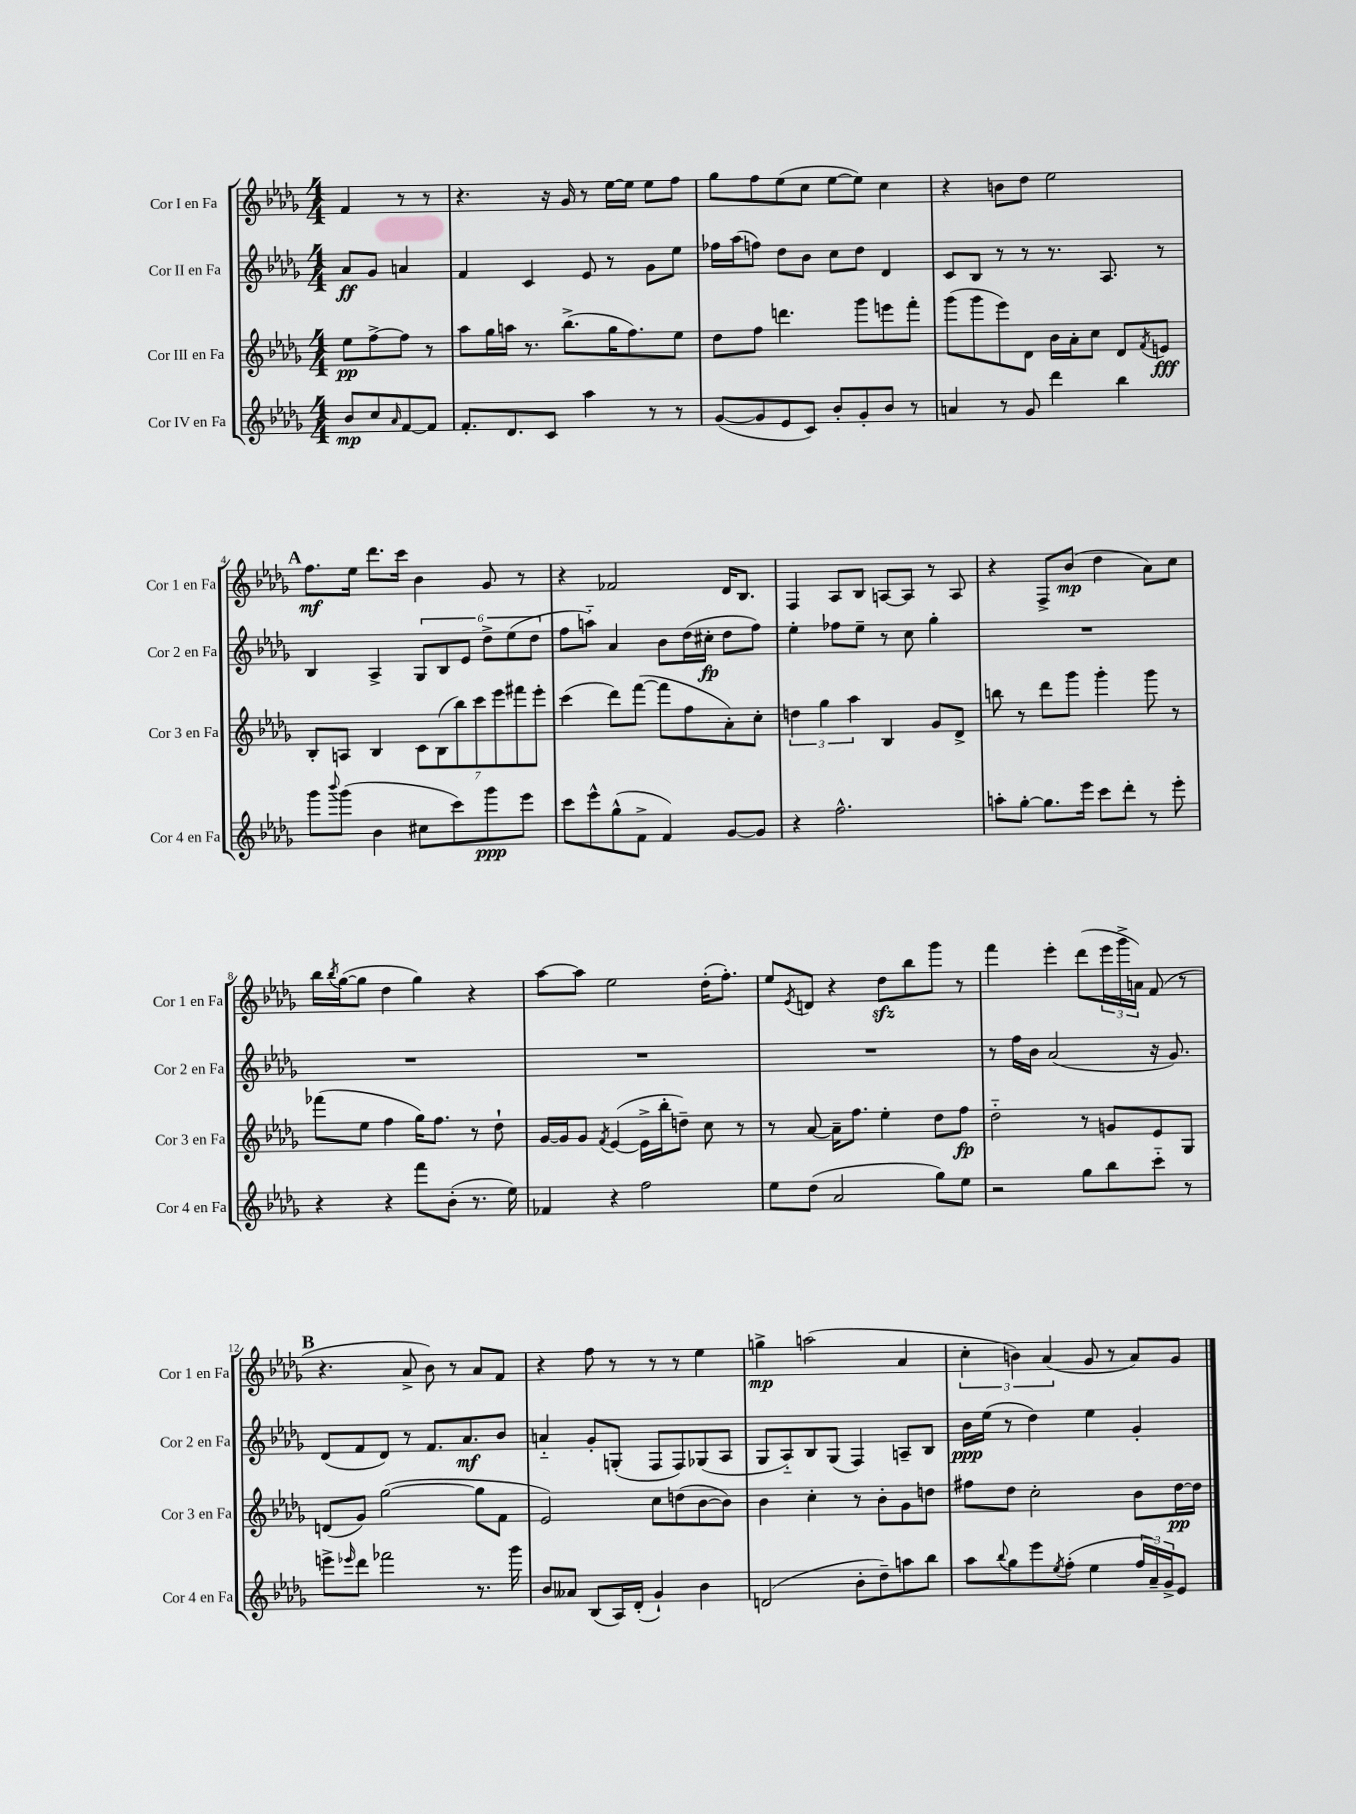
<<
\new StaffGroup <<
\new Staff = "s0" \with { instrumentName = "Cor I en Fa" shortInstrumentName = "Cor 1 en Fa" } {
    \clef treble \key des \major \numericTimeSignature \time 4/4 \partial 2
    f'4 r8 r8 |
    r4. r16 ges'16 r8 ees''16~ ees''16 ees''8 f''8 |
    ges''8 f''8 ees''8( c''8 ees''8~ ees''8) c''4 |
    r4 b'8 des''8 ees''2 |
    \mark \markup { \bold "A" } f''8.\mf ees''16 des'''8. c'''16 bes'4 ges'8 r8 |
    r4 fes'2 des'16 bes8. |
    f4 aes8 bes8 a8~ a8 r8 a8 |
    r4 f8-> bes'8\mp( des''4 aes'8) c''8 |
    bes''16 \acciaccatura { bes''8 } ges''16~( ges''8 des''4 ges''4) r4 |
    aes''8~ aes''8 ees''2 des''16-.( f''8.-.) |
    ees''8 \acciaccatura { ees'8 } d'8 r4 des''8\sfz bes''8 ges'''8 r8 |
    f'''4 ees'''4-. des'''8( \tuplet 3/2 { ees'''16 ges'''16-> a'16) } f'8( r8 |
    \mark \markup { \bold "B" } r4. aes'8-> bes'8) r8 aes'8 f'8 |
    r4 f''8 r8 r8 r8 ees''4 |
    g''4->\mp a''2( aes'4 |
    \tuplet 3/2 { c''4-. b'4) aes'4( } ges'8 r8 aes'8) ges'8 \bar "|." |
}
\new Staff = "s1" \with { instrumentName = "Cor II en Fa" shortInstrumentName = "Cor 2 en Fa" } {
    \clef treble \key des \major \numericTimeSignature \time 4/4 \partial 2
    aes'8\ff ges'8 a'4 |
    f'4 c'4 ees'8 r8 ges'8 ees''8 |
    fes''16 aes''16( f''8) des''8 bes'8 c''8 des''8 des'4 |
    c'8 bes8 r8 r8 r8. aes8. r8 |
    \mark \markup { \bold "A" } bes4 aes4-> \tuplet 6/4 { ges8 bes8 ees'8 des''8-> ees''8( des''8 } |
    f''8 a''8-_) aes'4 bes'8 des''16( cis''16-.\fp des''8 f''8) |
    ees''4-. fes''8 ees''8-- r8 c''8 ges''4-. |
    R1 |
    R1 |
    R1 |
    R1 |
    r8 f''16 bes'16 aes'2( r16 ges'8.) |
    \mark \markup { \bold "B" } des'8( f'8 des'8) r8 f'8. aes'8.\mf bes'8 |
    a'4-_ ges'8-. g8-.( f8 f8) ges8( aes8 |
    ges8 aes8-_) bes8 ges8( f4) a8-- bes8 |
    bes'16\ppp ees''16( r8 des''4) ees''4 ges'4-. \bar "|." |
}
\new Staff = "s2" \with { instrumentName = "Cor III en Fa" shortInstrumentName = "Cor 3 en Fa" } {
    \clef treble \key des \major \numericTimeSignature \time 4/4 \partial 2
    ees''8\pp f''8~-> f''8 r8 |
    aes''8 ges''16 a''16 r8. bes''8.->( ges''16 f''8.) ees''8 |
    des''8 f''8 d'''4. ges'''8 e'''8 f'''8-. |
    ges'''8( ges'''8 ees'''8) des'8 bes'16 aes'16-. c''8 des'8 \acciaccatura { f'8 } e'8\fff |
    \mark \markup { \bold "A" } bes8-. a8 bes4 \tuplet 7/4 { c'8 bes8( bes''8) c'''8 ees'''8 fis'''8 ees'''8-. } |
    c'''4( des'''8) f'''8~( f'''8 f''8 aes'8-.) c''8-. |
    \tuplet 3/2 { d''4 ges''4 aes''4 } bes4 ges'8 des'8-> |
    b''8 r8 des'''8 ges'''8 ges'''4-. ges'''8 r8 |
    fes'''8( ees''8 f''4 ges''16) f''8. r8 des''8-! |
    ges'16~ ges'16 ges'8 \acciaccatura { f'8 } ees'4~( ees'16-> bes''16-. d''8--) c''8 r8 |
    r8 aes'8~ aes'16-- f''8. ees''4-. des''8 f''8\fp |
    des''2-_ r8 g'8 ees'8 ges8 |
    \mark \markup { \bold "B" } d'8( ges'8) ges''2~( ges''8 f'8 |
    ees'2) c''8 d''8( bes'8~ bes'8) |
    bes'4 c''4-. r8 bes'8-. ges'8 d''8 |
    fis''8 des''8 c''2-. bes'8 des''16~\pp des''16 \bar "|." |
}
\new Staff = "s3" \with { instrumentName = "Cor IV en Fa" shortInstrumentName = "Cor 4 en Fa" } {
    \clef treble \key des \major \numericTimeSignature \time 4/4 \partial 2
    bes'8\mp c''8 \grace { aes'16 } f'8~ f'8 |
    f'8.-. des'8. c'8 aes''4 r8 r8 |
    ges'8~( ges'8 ees'8 c'8) bes'8-. ges'8-. bes'8 r8 |
    a'4 r8 ges'8 des'''4 bes''4 |
    \mark \markup { \bold "A" } ges'''8 \appoggiatura { bes'''8 } ges'''8( bes'4 cis''8 c'''8) ges'''8\ppp ees'''8 |
    c'''8 ees'''8-^ ges''8-^( f'8-> f'4) ges'8~ ges'8 |
    r4 f''2.-^ |
    a''8-. ges''8~-. ges''8. ees'''16 c'''8 des'''8-. r8 ees'''8-. |
    r4 r4 f'''8 bes'8-.( r8. ees''16) |
    fes'4 r4 f''2 |
    ees''8 des''8( aes'2 ges''8) ees''8 |
    r2 ges''8 bes''8 c'''8-_ r8 |
    \mark \markup { \bold "B" } e'''8-> \grace { ees'''16 } des'''8 fes'''2 r8. ges'''16 |
    bes'8 aeses'8 bes8( aes16) des'16-.( ges'4-!) bes'4 |
    d'2( bes'8-. des''8--) a''8 bes''8 |
    aes''8 \appoggiatura { bes''8 } ges''8 ees'''8 \acciaccatura { ees''8 } f''8-.( ees''4 \tuplet 3/2 { f''16 aes'16--) ges'16-> } ees'8 \bar "|." |
}
>>
>>
